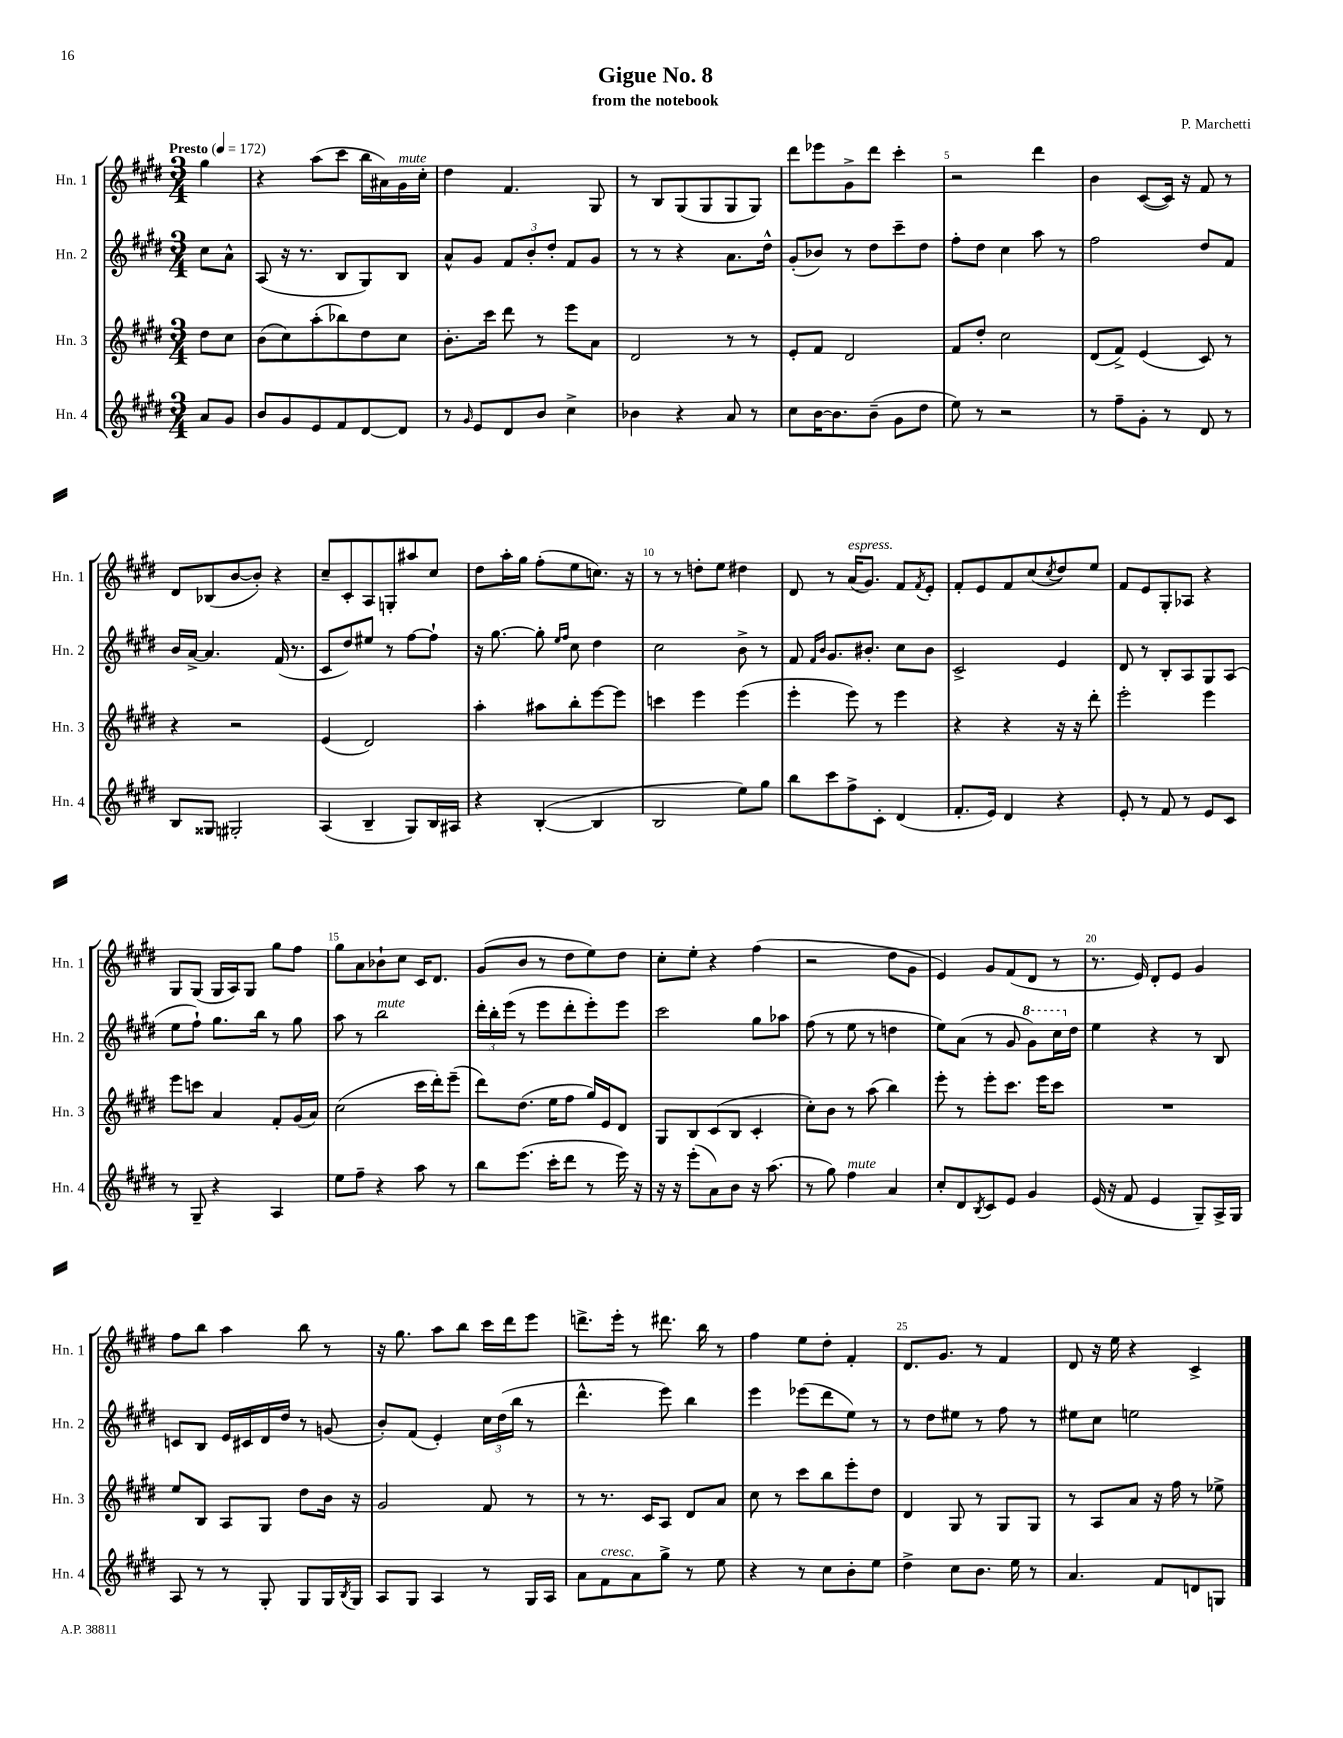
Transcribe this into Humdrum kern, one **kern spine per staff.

**kern	**kern	**kern	**kern
*staff4	*staff3	*staff2	*staff1
*clefG2	*clefG2	*clefG2	*clefG2
*k[f#c#g#d#]	*k[f#c#g#d#]	*k[f#c#g#d#]	*k[f#c#g#d#]
*M3/4	*M3/4	*M3/4	*M3/4
*MM172	*MM172	*MM172	*MM172
8a	8dd#	8cc#	4gg#
8g#	8cc#	8a^^	.
=	=	=	=
8b	(8b	(8A	4r
8g#	8cc#)	16r	.
.	.	8.r	.
8e	(8aa'	.	(8aa
8f#	8bb-)	8B	8ccc#
[8d#	8dd#	8G#)	16bb
.	.	.	16a#)
8d#]	8cc#	8B	16g#
.	.	.	16cc#'
=	=	=	=
8r	8.b'	8a^^	4dd#
16qqg#	.	.	.
8e	.	8g#	.
.	16ccc#	.	.
8d#	8ddd#	12f#	4.f#
.	.	12b'	.
8b	8r	.	.
.	.	12dd#'	.
4cc#^	8eee	8f#	.
.	8a	8g#	8G#
=	=	=	=
4b-	2d#	8r	8r
.	.	8r	8B
4r	.	4r	(8G#
.	.	.	8G#
8a	8r	8.a	8G#
8r	8r	.	8G#)
.	.	16dd#^^	.
=	=	=	=
8cc#	8e'	(8g#'	8ddd#
[16b	8f#	8b-)	8eee-
8.b]	.	.	.
.	2d#	8r	8g#^
(8b~	.	8dd#	8ddd#
8g#	.	8ccc#~	4ccc#'
8dd#	.	8dd#	.
=	=	=	=
8ee)	8f#	8ff#'	2r
8r	8dd#'	8dd#	.
2r	2cc#	4cc#	.
.	.	8aa	4ddd#
.	.	8r	.
=	=	=	=
8r	(8d#	2ff#	4b
8ff#~	8f#^)	.	.
8g#'	(4e	.	([8c#
8r	.	.	16c#])
.	.	.	16r
8d#	8c#)	8dd#	8f#
8r	8r	8f#	8r
=	=	=	=
8B	4r	16b	8d#
.	.	[16a^	.
8G##	.	4.a]	(8B-
2G#'	2r	.	[8b
.	.	.	8b'])
.	.	(16f#	4r
.	.	8.r	.
=	=	=	=
(4A	(4e	8c#	8cc#~
.	.	8dd#)	8c#'
4B~	2d#)	8ee#	8A
.	.	8r	8G'
8G#)	.	[8ff#	8aa#
16B	.	8ff#`]	8cc#
16A#	.	.	.
=	=	=	=
4r	4aa'	16r	8dd#
.	.	[8.gg#	.
.	.	.	16aa'
.	.	.	16gg#
([4B'	8aa#	8gg#']	(8ff#'
.	.	16qqee	.
.	.	16qqff#	.
.	8bb'	8cc#	8ee
4B]	[8eee	4dd#	8.cc)
.	8eee]	.	.
.	.	.	16r
=	=	=	=
2B	4ccc	2cc#	8r
.	.	.	8r
.	4eee	.	8dd'
.	.	.	8ee
8ee)	(4eee	8b^	4dd#
8gg#	.	8r	.
=	=	=	=
8bb	4eee'	8f#	8d#
.	.	16qqf#	.
.	.	16qqb	.
8ccc#	.	8.g#	8r
8ff#^	8eee)	.	(16a
.	.	8.b#'	8.g#)
8c#'	8r	.	.
(4d#	4eee	8cc#	8f#
.	.	.	8qf#
.	.	8b#	8e'
=	=	=	=
8.f#'	4r	2c#^	8f#'
.	.	.	8e
16e)	.	.	.
4d#	4r	.	8f#
.	.	.	(8cc#
.	.	.	8qcc#
4r	16r	4e	8dd#)
.	16r	.	.
.	8ddd#'	.	8ee
=	=	=	=
8e'	2eee'	8d#	8f#
8r	.	8r	8e
8f#	.	8B'	8G#'
8r	.	8A	8A-
8e	4eee	8G#	4r
8c#	.	(8A	.
=	=	=	=
8r	8eee	8ee	8G#
8G#~	8ccc	8ff#`)	(8G#
4r	4a	8.gg#	16G#
.	.	.	16A)
.	.	.	8G#
.	.	16bb	.
4A	8f#'	8r	8gg#
.	(16g#	8gg#	8ff#
.	16a)	.	.
=	=	=	=
8ee	(2cc#	8aa	8gg#
8ff#~	.	8r	8a
4r	.	2bb	8b-`
.	.	.	8cc#
8aa	16ccc#	.	16c#
.	16ddd#')	.	8.d#
8r	(8eee~	.	.
=	=	=	=
8bb	8ddd#)	24ddd#'	(8g#
.	.	24bb'	.
.	.	(24eee	.
(8.eee	(8.dd#	8r	8b
.	.	8eee	8r
16ccc#'	16ee	.	.
8ddd#	8ff#	8ddd#'	8dd#
8r	16gg#)	8eee')	8ee)
.	16e	.	.
16eee)	8d#	8eee	8dd#
16r	.	.	.
=	=	=	=
16r	8G#	2ccc#	8cc#'
16r	.	.	.
(8eee'	8B	.	8ee'
8a)	(8c#	.	4r
8b	8B	.	.
16r	4c#'	8gg#	(4ff#
(8.aa	.	.	.
.	.	8aa-	.
=	=	=	=
8r	8cc#')	(8ff#	2r
8gg#)	8b	8r	.
4ff#	8r	8ee	.
.	(8aa	8r	.
4a	4bb)	4dd	8dd#
.	.	.	8g#
=	=	=	=
8cc#'	8eee'	8ee)	4e)
8d#	8r	(8a	.
8qB	.	.	.
8c#	8eee'	8r	8g#
8e	8.ccc#	8g#	(8f#
4g#	.	8gg#)	8d#
.	16eee	.	.
.	8ccc#	16ccc#	8r
.	.	16dd#	.
=	=	=	=
(16e	2.r	4ee	8.r
16r	.	.	.
8f#	.	.	.
.	.	.	16e)
4e	.	4r	8d#'
.	.	.	8e
8G#~)	.	8r	4g#
16A^	.	8B	.
16G#	.	.	.
=	=	=	=
8A	8ee	8c	8ff#
8r	8B	8B	8bb
8r	8A	16e	4aa
.	.	16c#	.
8G#'	8G#	16d#	.
.	.	16dd#	.
8G#	8dd#	8r	8bb
16G#	16b	(8g	8r
8qB	.	.	.
16G#	16r	.	.
=	=	=	=
8A	2g#	8b')	16r
.	.	.	8.gg#
8G#	.	(8f#	.
4A	.	4e')	8aa
.	.	.	8bb
8r	8f#	24cc#	16ccc#
.	.	(24dd#	.
.	.	.	16ddd#
.	.	24bb	.
16G#	8r	8r	8eee
16A	.	.	.
=	=	=	=
8a	8r	4.ddd#^^	8.ddd^
8f#	8.r	.	.
.	.	.	16eee'
8a	.	.	8r
.	16c#	.	.
8gg#^	8A	8eee)	8.ddd#
8r	8d#	4bb	.
.	.	.	16bb
8ee	8a	.	8r
=	=	=	=
4r	8cc#	4eee	4ff#
.	8r	.	.
8r	8ccc#	(8eee-	8ee
8cc#	8bb	8ddd#	8dd#'
8b'	8eee'	8ee)	4f#'
8ee	8dd#	8r	.
=	=	=	=
4dd#^	4d#	8r	8.d#
.	.	8dd#	.
.	.	.	8.g#
8cc#	8G#	8ee#	.
8.b	8r	8r	8r
.	8G#	8ff#	4f#
16ee	.	.	.
8r	8G#	8r	.
=	=	=	=
4.a	8r	8ee#	8d#
.	8A	8cc#	16r
.	.	.	16ee
.	8a	2ee	4r
8f#	16r	.	.
.	16ff#	.	.
8d	8r	.	4c#^
8G	8ee-^	.	.
==	==	==	==
*-	*-	*-	*-
